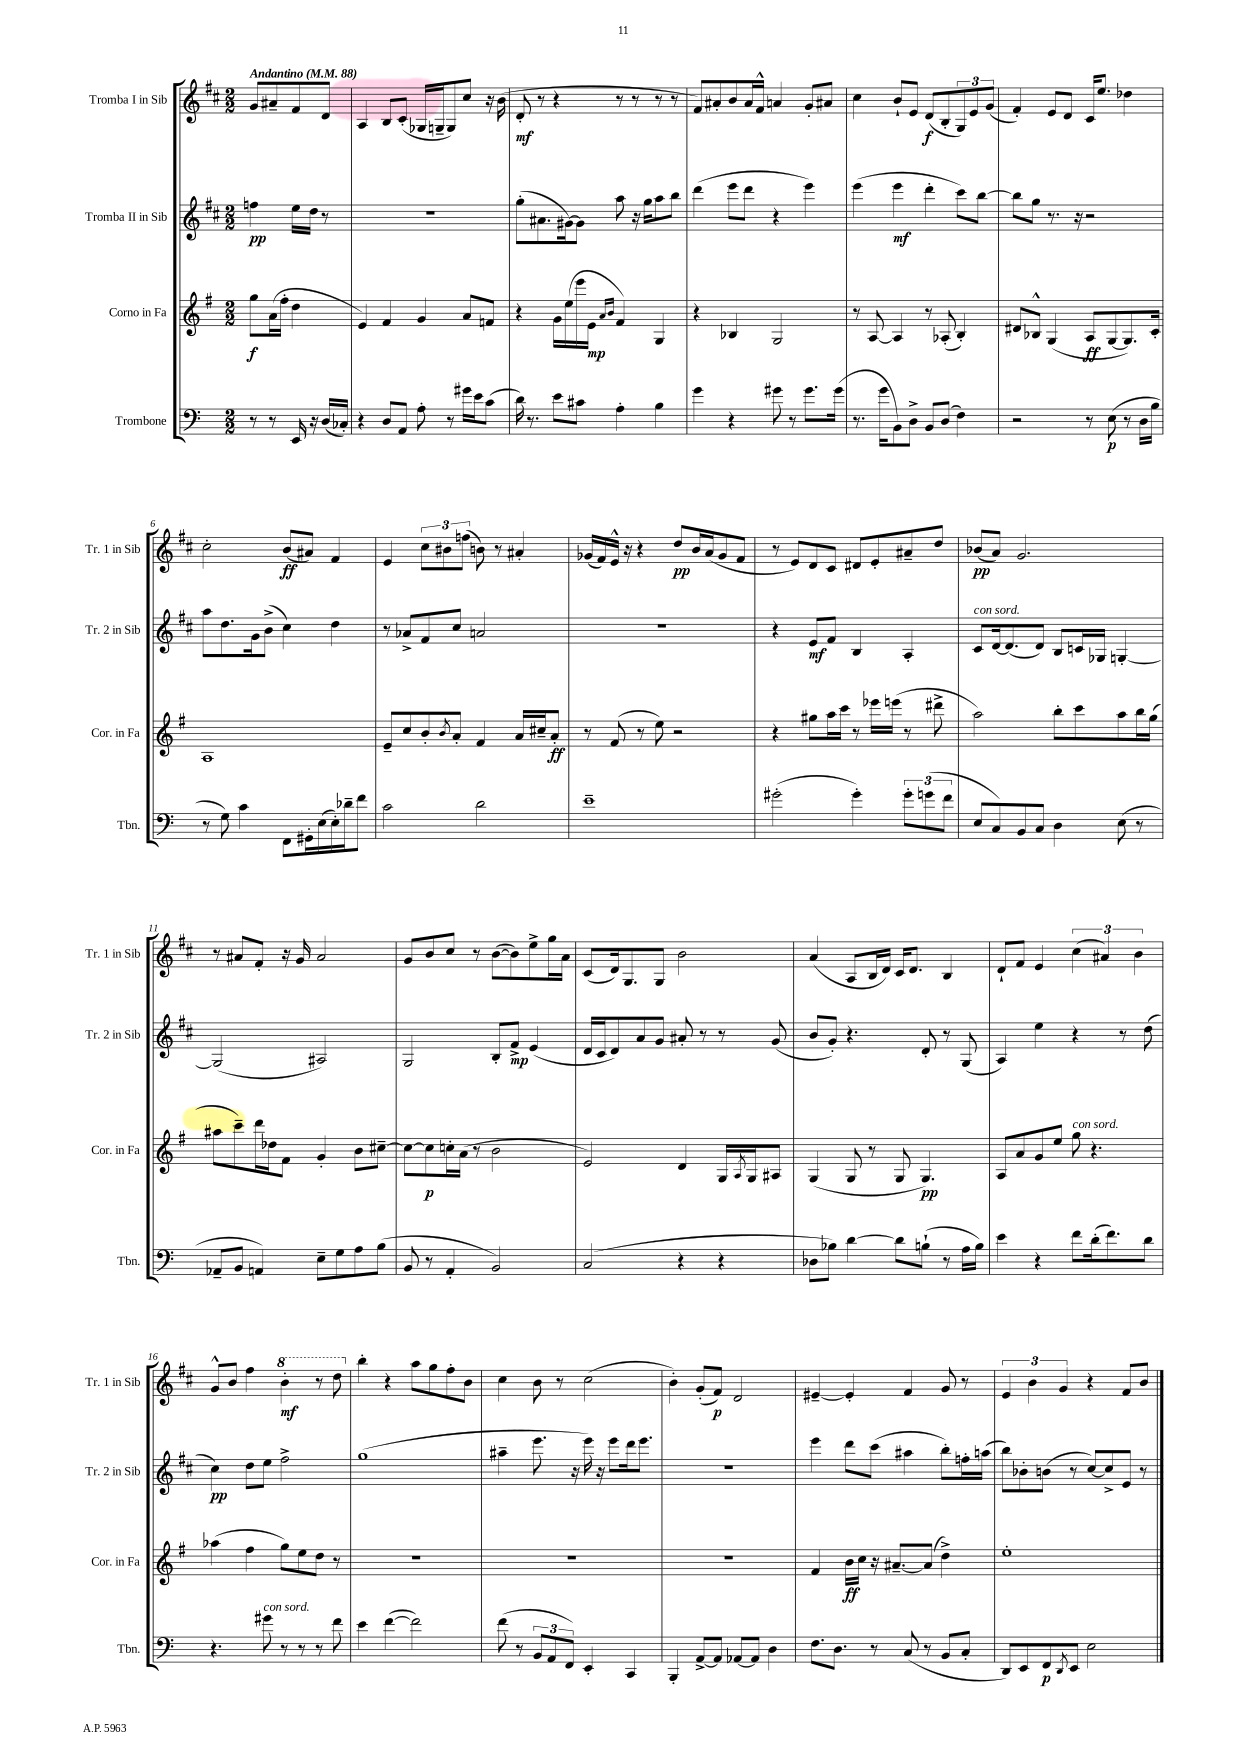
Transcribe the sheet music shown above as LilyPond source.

<<
\new StaffGroup <<
\new Staff = "s0" \with { instrumentName = "Tromba I in Sib" shortInstrumentName = "Tr. 1 in Sib" } {
    \clef treble \key d \major \numericTimeSignature \time 2/2 \partial 2 \tempo "Andantino" 4 = 88
    g'8 ais'8-- fis'8 d'8 |
    a4 b8 cis'8-.( ges16 g16-- g8) cis''8 r16 b'16( |
    d'8-.\mf r8 r4 r8 r8 r8 r8 |
    fis'8) ais'8-. b'8 ais'16 fis'16-^ a'4 g'8-. ais'8 |
    cis''4 b'8-! e'8 d'8\f( b8-. \tuplet 3/2 { g8) e'8 g'8( } |
    fis'4-.) e'8 d'8 cis'16 e''8. des''4 |
    cis''2-. b'8\ff( ais'8) fis'4 |
    e'4 \tuplet 3/2 { cis''8 bis'8 f''8( } b'8) r8 ais'4-. |
    ges'16( fis'16) e'16-^ r16 r4 d''8\pp b'16 a'16( ges'8 fis'8 |
    r8 e'8) d'8 cis'8 dis'8 e'8-. ais'8-- d''8 |
    bes'8\pp( a'8) g'2. |
    r8 ais'8 fis'8-. r16 g'16 ais'2 |
    g'8 b'8 cis''8 r8 b'8~( b'8) e''8-> g''16 a'16 |
    cis'8( d'16) g8. g8 b'2 |
    a'4( a8 b16 d'16) cis'16 d'8. b4 |
    d'8-! fis'8 e'4 \tuplet 3/2 { cis''4( ais'4) b'4 } |
    g'8-^ b'8 fis''4 \ottava #1 b''4-.\mf r8 d'''8 \ottava #0 |
    b''4-. r4 a''8 g''8 fis''8-. b'8 |
    cis''4 b'8 r8 cis''2( |
    b'4-.) g'8-.( fis'8\p) d'2 |
    eis'4~-- eis'4-. fis'4 g'8 r8 |
    \tuplet 3/2 { e'4 b'4 g'4 } r4 fis'8 b'8 \bar "|." |
}
\new Staff = "s1" \with { instrumentName = "Tromba II in Sib" shortInstrumentName = "Tr. 2 in Sib" } {
    \clef treble \key d \major \numericTimeSignature \time 2/2 \partial 2
    f''4\pp e''16 d''16 r8 |
    R1 |
    g''8-.( ais'8. gis'16~) gis'8 a''8 r16 g''16 a''8 b''8 |
    d'''4( e'''8 d'''8 r4 e'''4) |
    e'''4( e'''4\mf d'''4-. cis'''8) b''8~ |
    b''8 g''8 r8. r16 r2 |
    a''8 d''8. g'16 b'8->( cis''4) d''4 |
    r8 aes'8-> fis'8 cis''8 a'2 |
    R1 |
    r4 e'8\mf fis'8 b4 a4-. |
    cis'8^\markup { \italic "con sord." } d'16~ d'8.( d'8) b8 c'16 ges16 g4~-. |
    g2( ais2) |
    g2 b8-. fis'8->\mp e'4( |
    d'16 cis'16 d'8) a'8 g'8 ais'8-. r8 r8 g'8( |
    b'8 g'8-.) r4. d'8-. r8 g8( |
    a4) e''4 r4 r8 d''8( |
    cis''4\pp) d''8 e''8 fis''2-> |
    g''1( |
    ais''4-- e'''8. r16 e'''16) r16 e'''8 d'''16 e'''8. |
    R1 |
    e'''4 d'''8 cis'''8( ais''4 b''8-.) f''16-. a''16( |
    b''8) bes'8-. b'8( r8 cis''8~) cis''8-> e'8 r8 \bar "|." |
}
\new Staff = "s2" \with { instrumentName = "Corno in Fa" shortInstrumentName = "Cor. in Fa" } {
    \clef treble \key g \major \numericTimeSignature \time 2/2 \partial 2
    g''8\f a'16( fis''16-. d''4 |
    e'4) fis'4 g'4 a'8 f'8 |
    r4 g'16 e''16( e'''16 e'16\mp \grace { a'16 b'16 } fis'4) g4 |
    r4 bes4 g2 |
    r8 a8~ a4 r8 aes8-.( b4-.) |
    dis'8 bes8-^ g4( a8\ff g8~ g8.) c'16-. |
    a1 |
    e'8-- c''8 b'8-. \acciaccatura { b'8 } a'8-. fis'4 a'16 cis''16-- a'8-.\ff |
    r8 fis'8( r8 e''8) r2 |
    r4 gis''8 a''16 c'''16 r8 ees'''16 e'''16( r8 dis'''8-> |
    a''2) b''8-. c'''8 a''8 b''16 g''16( |
    ais''8 c'''8--) d'''16 des''16 fis'8 g'4-. b'8 cis''8~-- |
    cis''8~ cis''8\p c''16-. a'16( r8 b'2 |
    e'2) d'4 g16 \acciaccatura { a8 } g16 ais8 |
    g4( g8 r8 g8 g4.\pp) |
    a8 a'8 g'8 e''8 g''8^\markup { \italic "con sord." } r4. |
    aes''4( fis''4 g''8) e''8 d''8 r8 |
    R1 |
    R1 |
    R1 |
    fis'4 b'16\ff c''16 r16 ais'8.~-- ais'8( d''4->) |
    e''1-. \bar "|." |
}
\new Staff = "s3" \with { instrumentName = "Trombone" shortInstrumentName = "Tbn." } {
    \clef bass \key c \major \numericTimeSignature \time 2/2 \partial 2
    r8 r8 e,16 r16 d16( ces16-.) |
    r4 d8 a,8 a8-. r8 gis'16 e'16 c'8( |
    d'16) r8. e'8 cis'8 a4-. b4 |
    g'4 r4 gis'8 r8 gis'8. gis'16( |
    r8. g'16 b,8) d8-> b,8 d8( f4) |
    r2 r8 e8\p( r8 d16 b16 |
    r8 g8) c'4 f,8 gis,16-. e16( e16-.) des'16-- f'8 |
    c'2 d'2 |
    e'1-- |
    gis'2-.( gis'4-.) \tuplet 3/2 { gis'8-. g'8( f'8 } |
    e8 c8) b,8 c8 d4 e8( r8 |
    aes,8-- b,8 a,4) e8-- g8 a8 b8( |
    b,8 r8 a,4-. b,2) |
    c2( r4 r4 |
    des8 bes8) d'4~ d'8 b8-!( r8 a16 b16) |
    e'4 r4 f'8 d'16-.( f'8.) d'8 |
    r4. gis'8^\markup { \italic "con sord." } r8 r8 r8 f'8 |
    e'4 f'4~( f'2) |
    f'8( r8 \tuplet 3/2 { b,8 a,8 f,8) } e,4-. c,4 |
    b,,4-. a,8~-> a,8 aes,8~ aes,8 d4 |
    f8. d8. r8 c8( r8 b,8 c8-. |
    d,8) e,8 f,8\p \acciaccatura { d,8 } e,8 e2 \bar "|." |
}
>>
>>
